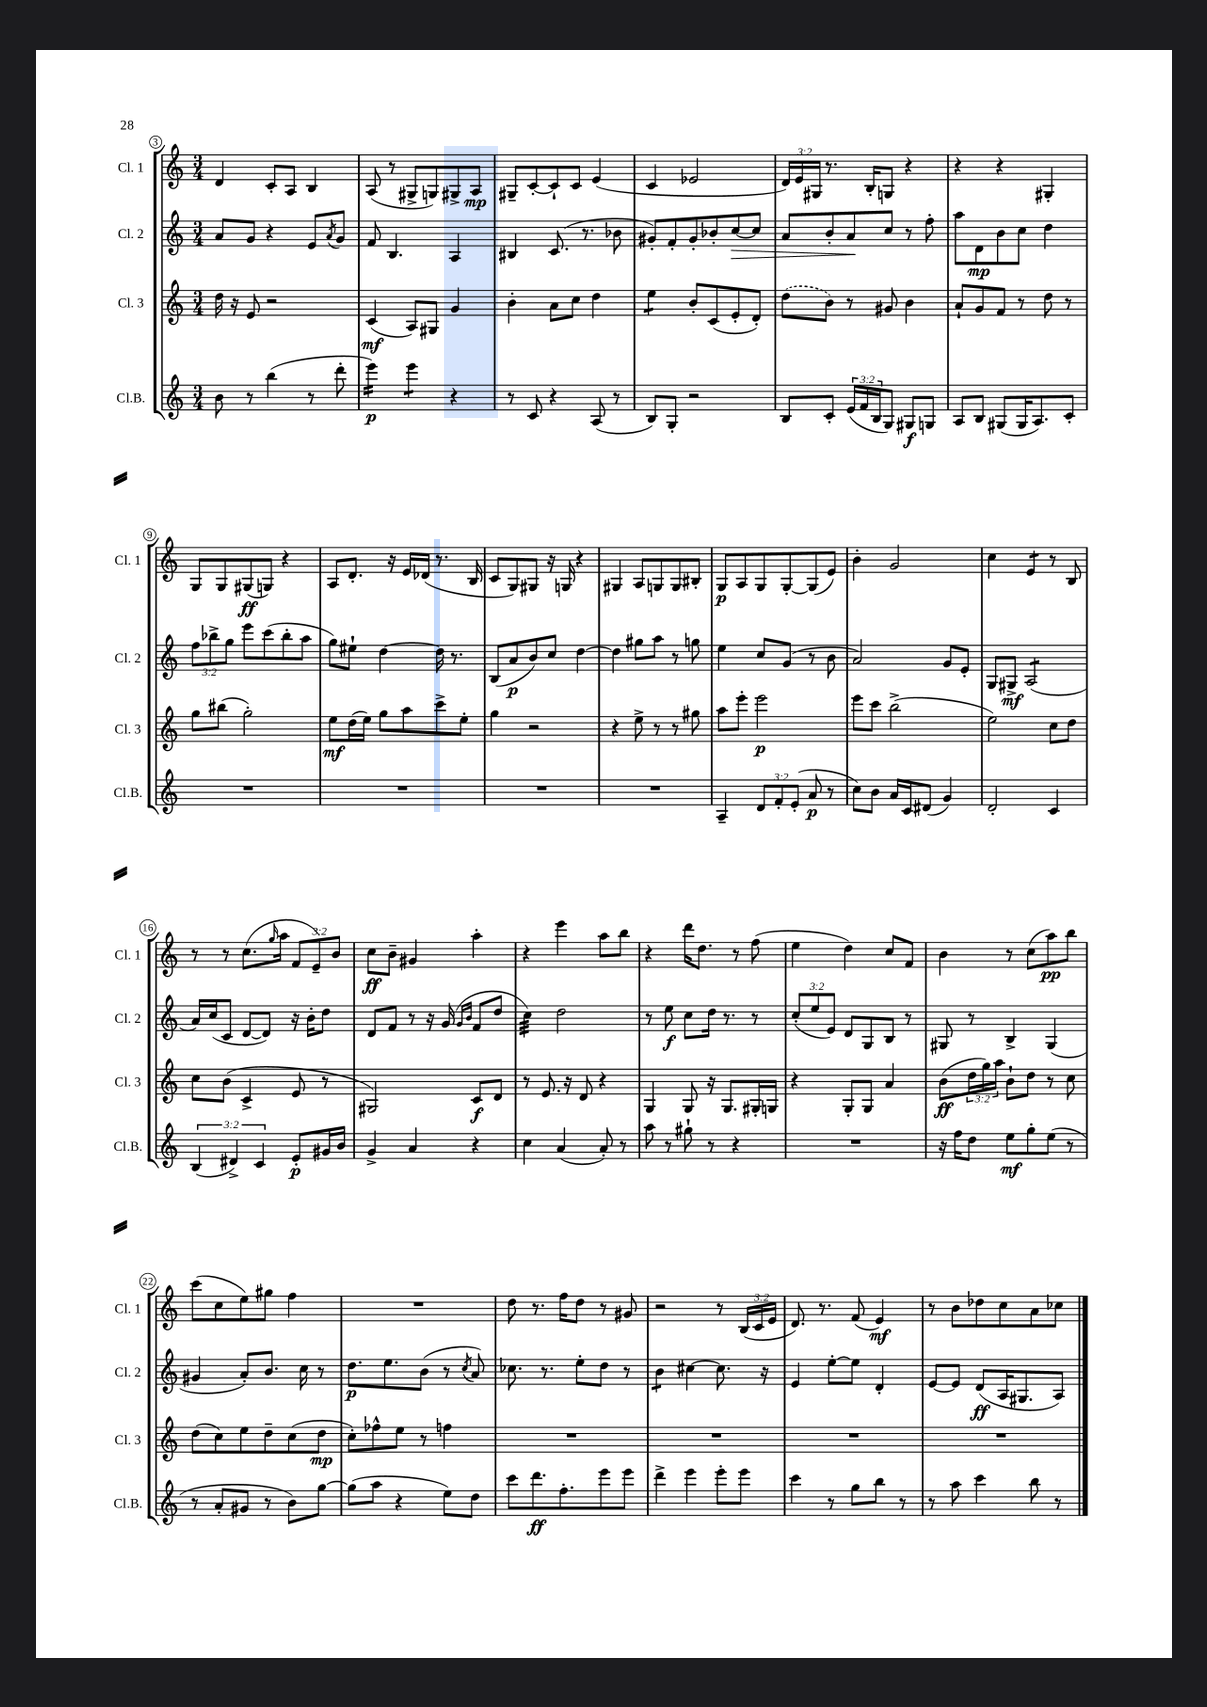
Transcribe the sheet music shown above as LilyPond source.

<<
\new StaffGroup <<
\new Staff = "s0" \with { instrumentName = "Cl. 1" shortInstrumentName = "Cl. 1" } {
    \clef treble \key c \major \numericTimeSignature \time 3/4 \override Staff.TupletNumber.text = #tuplet-number::calc-fraction-text
    d'4 c'8-. a8 b4 |
    a8( r8 gis8-> g8) gis8-> a8\mp |
    gis8-- c'8~-. c'8-! c'8 e'4( |
    c'4 ees'2 |
    \tuplet 3/2 { d'16) e'16 gis16 } r8. b16-. g8 r4 |
    r4 r4 gis4-. |
    g8 g8 gis8\ff( g8) r4 |
    a8 d'8.-. r16 e'16 des'16( r8. b16 |
    c'8 g8) gis8 r16 g16 r4 |
    gis4 a8 g8 g8 bis8-. |
    g8\p a8 g8 g8~-. g8( e'8) |
    b'4-. g'2 |
    c''4 e'4:8 r8 b8 |
    r8 r8 c''8.( \grace { g''16 } a''16 \tuplet 3/2 { f'8 e'8--) b'8 } |
    c''8\ff b'8-- gis'4 a''4-. |
    r4 e'''4 a''8 b''8 |
    r4 d'''16 d''8. r8 f''8( |
    e''4 d''4) c''8 f'8 |
    b'4 r8 c''8( a''8\pp) b''8 |
    c'''8( c''8 e''8) gis''8 f''4 |
    R2. |
    d''8 r8. f''16 d''8 r8 gis'8 |
    r2 r8 \tuplet 3/2 { b16( c'16 e'16 } |
    d'8.) r8. f'8( e'4\mf) |
    r8 b'8 des''8 c''8 a'8 ces''8 \bar "|." |
}
\new Staff = "s1" \with { instrumentName = "Cl. 2" shortInstrumentName = "Cl. 2" } {
    \clef treble \key c \major \numericTimeSignature \time 3/4 \override Staff.TupletNumber.text = #tuplet-number::calc-fraction-text
    a'8 g'8 r4 e'8 \acciaccatura { a'8 } g'8 |
    f'8 b4. a4 |
    bis4 c'8.( r8. bes'8 |
    gis'8-.) f'8-. gis'8-. bes'8-. c''8~\> c''8 |
    a'8 b'8-. a'8\! c''8 r8 f''8-. |
    a''8 d'8\mp b'8 c''8 d''4 |
    \tuplet 3/2 { f''8 bes''8-> g''8 } e'''8 c'''8( bes''8-. a''8 |
    g''8) eis''8-! d''4~ d''16 r8. |
    b8( a'8\p b'8) c''8 d''4~ |
    d''4 gis''8 a''8 r8 g''8 |
    e''4 c''8 g'8( r8 b'8 |
    a'2) g'8 e'8-. |
    g8 gis8->\mf a2:8( |
    a'16) c''16( c'8 d'8~ d'8) r16 b'16-. d''8 |
    d'8 f'8 r8 r16 g'16( \grace { g'16 b'16 } f'8 d''8 |
    c''4:32) d''2 |
    r8 e''8\f c''8 d''16 r8. r8 |
    \tuplet 3/2 { c''8-.( e''8 e'8) } d'8 g8 b8 r8 |
    gis8 r8 b4-> gis4( |
    gis'4 a'8-.) b'8. c''16 r8 |
    d''8.\p e''8. b'8( r8 \acciaccatura { c''8 } a'8) |
    ces''8. r8. e''8-. d''8 r8 |
    b'4:8 cis''4~ cis''8. r16 |
    e'4 e''8~-. e''8 d'4-. |
    e'8~ e'8 d'8\ff( a16 gis8. a8) \bar "|." |
}
\new Staff = "s2" \with { instrumentName = "Cl. 3" shortInstrumentName = "Cl. 3" } {
    \clef treble \key c \major \numericTimeSignature \time 3/4 \override Staff.TupletNumber.text = #tuplet-number::calc-fraction-text
    d''16 r16 e'8 r2 |
    c'4\mf( a8) gis8 g'4 |
    b'4-. a'8 c''8 d''4 |
    e''4:8 b'8-. c'8( e'8-. d'8-.) |
    \once \slurDashed d''8( b'8) r8 gis'8 b'4 |
    a'8-! g'8 f'8 r8 d''8 r8 |
    g''8 bis''8( g''2-.) |
    e''8\mf d''16( e''16) g''8 a''8 c'''8-> e''8-. |
    g''4 r2 |
    r4 e''8-> r8 r8 gis''8 |
    a''8 e'''8-. e'''2\p |
    e'''8 c'''8 b''2->( |
    e''2) c''8 d''8 |
    c''8 b'8( c'4-> e'8 r8 |
    gis2) c'8\f d'8 |
    r8 e'8. r16 d'8 r4 |
    g4 g8 r16 g8. gis16-. g16 |
    r4 g8-. g8 a'4 |
    b'8\ff( \tuplet 3/2 { d''16 g''16) a''16 } b'8-! d''8 r8 c''8 |
    d''8( c''8) e''8 d''8-- c''8( d''8\mp |
    c''8-.) fes''8-^ e''8 r8 f''4 |
    R2. |
    R2. |
    R2. |
    R2. \bar "|." |
}
\new Staff = "s3" \with { instrumentName = "Cl.B." shortInstrumentName = "Cl.B." } {
    \clef treble \key c \major \numericTimeSignature \time 3/4 \override Staff.TupletNumber.text = #tuplet-number::calc-fraction-text
    b'8 r8 b''4( r8 d'''8-. |
    e'''4:16\p) e'''4:8 r4 |
    r8 c'8 r4 a8( r8 |
    b8) g8-. r2 |
    b8 c'8-. \tuplet 3/2 { e'16( f'16 b16 } g8) gis8\f g8 |
    a8 b8 gis8( gis16 a8.) c'8-. |
    R2. |
    R2. |
    R2. |
    R2. |
    a4-- \tuplet 3/2 { d'8 f'8-. e'8-.( } a'8\p r8 |
    c''8) b'8 a'16 c'16 dis'8( g'4) |
    d'2-. c'4 |
    \tuplet 3/2 { b4( dis'4->) c'4 } e'8-.\p gis'16 b'16 |
    g'4-> a'4 r4 |
    c''4 a'4( a'8-.) r8 |
    a''8 r8 gis''8-! r8 r4 |
    R2. |
    r16 f''16 d''8 e''8\mf g''8-. e''8( r8 |
    r8 a'8-. gis'8 r8 b'8) g''8~ |
    g''8( a''8 r4 e''8) d''8 |
    c'''8 d'''8.\ff f''8.-. e'''8 e'''8 |
    d'''4-> e'''4 e'''8-. e'''8 |
    c'''4 r8 g''8 b''8 r8 |
    r8 a''8 c'''4 b''8 r8 \bar "|." |
}
>>
>>
\layout { \context { \Score currentBarNumber = #3 \override BarNumber.stencil = #(make-stencil-circler 0.1 0.3 ly:text-interface::print) } }
